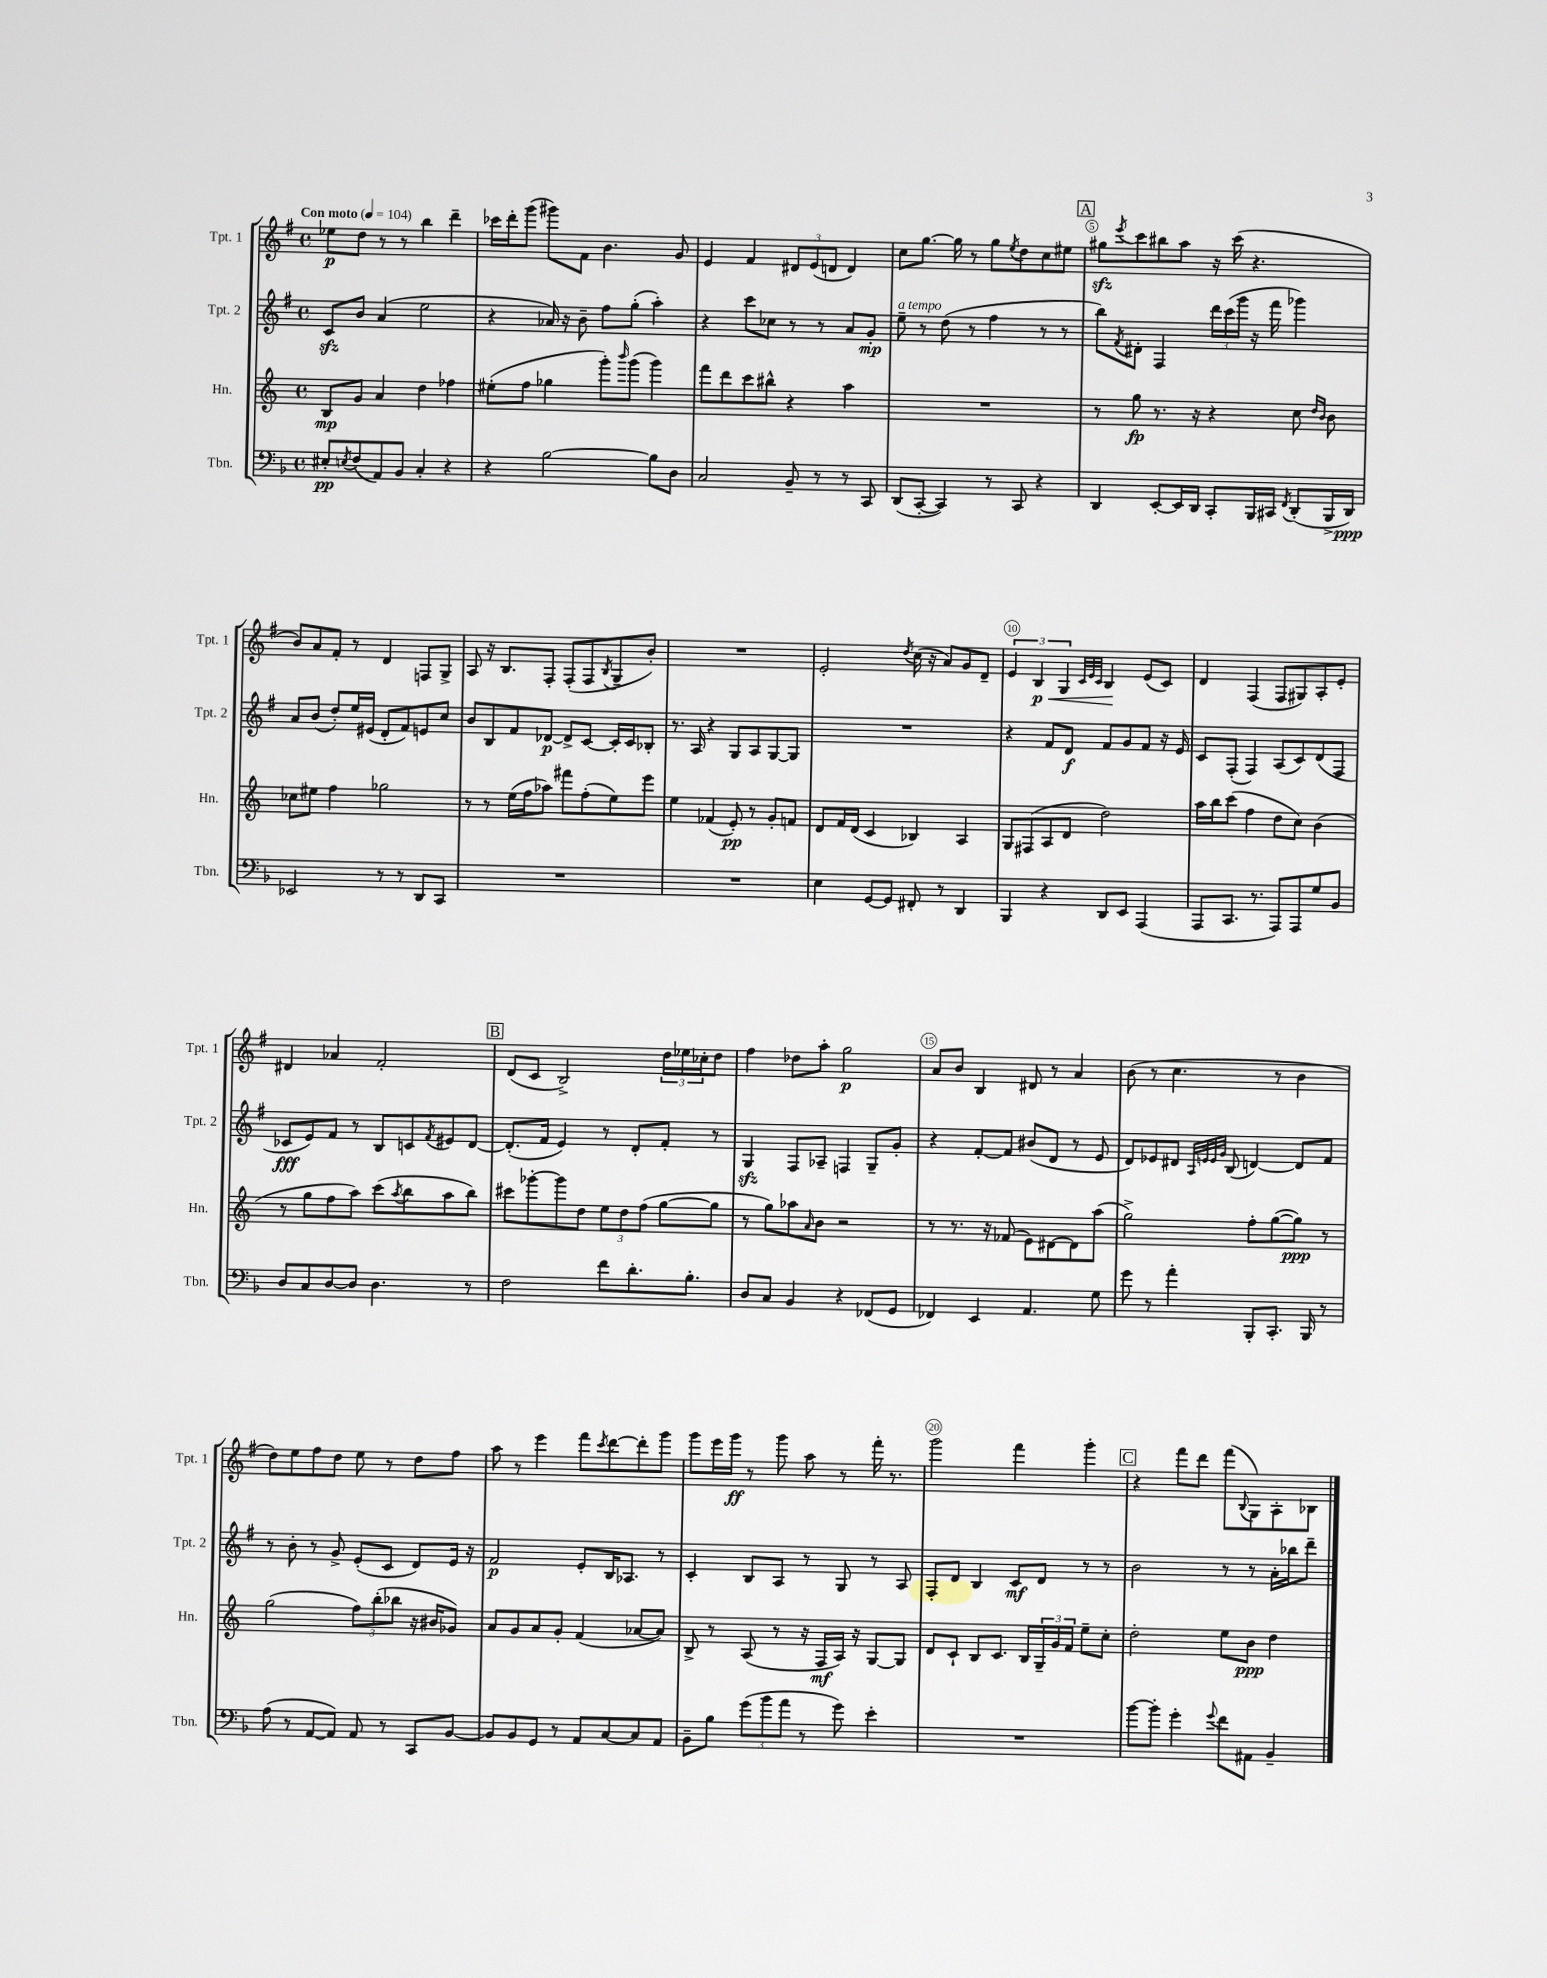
<<
\new StaffGroup <<
\new Staff = "s0" \with { instrumentName = "Tpt. 1" shortInstrumentName = "Tpt. 1" } {
    \clef treble \key g \major \defaultTimeSignature \time 4/4 \tempo "Con moto" 4 = 104
    ees''8\p d''8 r8 r8 b''4 d'''4-- |
    ces'''16 d'''16-. g'''8( gis'''8) fis'8 b'4. g'8 |
    e'4 fis'4 \tuplet 3/2 { dis'8 e'8( d'8 } d'4) |
    c''8 g''8.~ g''16 r8 g''8 \acciaccatura { e''8 } d''8 c''8 eis''8 |
    \mark \markup { \box "A" } gis''8\sfz \acciaccatura { e'''8 } c'''8 bis''8 a''8 r16 c'''16( r4. |
    b'8) a'8 fis'8-. r8 d'4 f8 g8-> |
    a8 r16 b8. fis8-. fis8-.( fis8 \acciaccatura { b8 } g8-- b'8-.) |
    R1 |
    e'2-. \acciaccatura { d''8 } c''16( r16 a'8) g'8 d'8-- |
    \tuplet 3/2 { e'4 b4\p\< g4 } \grace { c'32 e'32 c'32 } b4\! e'8( c'8) |
    d'4 fis4( fis8 gis8) a8-. e'8-. |
    dis'4 aes'4 fis'2-. |
    \mark \markup { \box "B" } d'8( c'8 b2->) \tuplet 3/2 { d''16 ees''16 ces''16-. } d''8 |
    fis''4 des''8 a''8-. g''2\p |
    a'8 b'8 b4 dis'8 r8 a'4 |
    b'8( r8 c''4. r8 b'4 |
    d''8) e''8 fis''8 d''8 e''8 r8 d''8 fis''8 |
    a''8 r8 e'''4 fis'''8 \acciaccatura { c'''8 } d'''8~ d'''8-. g'''8 |
    g'''8 e'''16 g'''16\ff r8 g'''8 a''8 r8 fis'''16-. r8. |
    g'''2 fis'''4 g'''4-. |
    \mark \markup { \box "C" } r4 fis'''8 d'''8 fis'''8( \appoggiatura { b8 } g8) a8-. bes8 \bar "|." |
}
\new Staff = "s1" \with { instrumentName = "Tpt. 2" shortInstrumentName = "Tpt. 2" } {
    \clef treble \key g \major \defaultTimeSignature \time 4/4
    c'8\sfz b'8 a'4( e''2 |
    r4 aes'16) r16 b'8-- fis''8 g''8-.( a''4-.) |
    r4 c'''8 ces''8 r8 r8 a'8 g'8-.\mp |
    e''8--^\markup { \italic "a tempo" } r8 d''8( r8 fis''4 r8 r8 |
    \mark \markup { \box "A" } b''8) \acciaccatura { fis'8 } dis'8-. fis4 \tuplet 3/2 { d'''16 c'''16( g'''16 } r16 fis'''16 ges'''4) |
    a'8 b'8( d''8-.) e''16 eis'16( d'8-. fis'8) e'8 c''8 |
    b'8 b8 fis'8 des'8~\p des'8-> c'8~ c'16-. c'16 bes8-. |
    r8. a16 r4 g8 a8 g8~ g8 |
    R1 |
    r4 fis'8 d'8\f fis'8 g'8 fis'8 r16 e'16 |
    c'8 fis8-.( fis4) a8( c'8) d'8( fis8 |
    ces'8\fff e'8) fis'8 r8 b8 c'8 \acciaccatura { fis'8 } eis'8 d'8~ |
    \mark \markup { \box "B" } d'8.-.( fis'16 e'4) r8 d'8-. fis'8-. r8 |
    g4\sfz fis8 aes8-- f4 g8-- g'8-. |
    r4 fis'8~-. fis'8 bis'8( d'8 r8 e'8 |
    d'8) ees'8 dis'8 \grace { a32 e'32 e'32 g'32 } b8( d'4~) d'8 fis'8 |
    r8 b'8-. r8 g'8-> e'8-.( c'8 d'8) e'16 r16 |
    fis'2\p e'8-. b16 aes8. r8 |
    c'4-. b8 a8 r8 g8 r8 a8 |
    fis8-. d'8 b4 c'8\mf d'8 r8 r8 |
    \mark \markup { \box "C" } b'2 r8 r8 a'16-. bes''16 d'''8-- \bar "|." |
}
\new Staff = "s2" \with { instrumentName = "Hn." shortInstrumentName = "Hn." } {
    \clef treble \key c \major \defaultTimeSignature \time 4/4
    b8\mp g'8 a'4 d''4 fes''4 |
    eis''8-.( f''8 ges''4 g'''8-.) \grace { b'''16 } g'''8( g'''4) |
    f'''8 d'''8 c'''8 bis''8-^ r4 a''4 |
    R1 |
    \mark \markup { \box "A" } r8 g''8\fp r8. r16 r4 c''8 \grace { d''16 b'16 } b'8 |
    ces''8 eis''8 f''4 ges''2 |
    r8 r8 e''16( f''16 aes''8) fis'''8 f''8-.( e''8) e'''8 |
    e''4 fes'4( e'8-.\pp) r8 g'8-. f'8 |
    d'8 f'16 d'16( c'4 bes4) a4 |
    g8 fis8( a8 d'8 d''2) |
    a''16 b''16 c'''8( f''4 d''8 c''8) b'4( |
    r8 g''8 f''8 a''8) c'''8( \acciaccatura { a''8 } b''8 a''8 b''8) |
    \mark \markup { \box "B" } cis'''8 ges'''8~-. ges'''8 d''8 \tuplet 3/2 { e''8 d''8 f''8( } g''8~ g''8 |
    r8 g''8) aes''8 \grace { a'16 } b'8 r2 |
    r8 r8. r16 fes'8( e'8) dis'8~ dis'8 a''8( |
    g''2->) f''8-. g''8~( g''8\ppp) r8 |
    g''2( \tuplet 3/2 { f''8) b''8-.( bes''8 } r16 bis'16 ges'8) |
    a'8 g'8 a'8 g'8-. f'4( aes'8~ aes'8) |
    b8-> r8 a8( r8 r16 f16\mf a16) r16 g8~ g8 |
    d'8 c'8-! b8 c'8. b16 \tuplet 3/2 { g16-- g'16 f'16 } e''8-- c''8-. |
    \mark \markup { \box "C" } d''2-. e''8 b'8\ppp d''4 \bar "|." |
}
\new Staff = "s3" \with { instrumentName = "Tbn." shortInstrumentName = "Tbn." } {
    \clef bass \key f \major \defaultTimeSignature \time 4/4
    eis8-.\pp \acciaccatura { e8 } f8( a,8) bes,8 c4-. r4 |
    r4 bes2~ bes8 d8 |
    c2 bes,8-- r8 r8 c,8 |
    d,8( c,8~-. c,4) r8 c,8 r4 |
    \mark \markup { \box "A" } d,4 e,8~-. e,16 d,16 c,8-. bes,,16 cis,16 \acciaccatura { f,8 } d,8-.( bes,,16-> d,16\ppp) |
    ees,2 r8 r8 d,8 c,8 |
    R1 |
    R1 |
    e4 g,8~ g,8 fis,8-. r8 d,4 |
    bes,,4 r4 d,8 e,8 a,,4( |
    a,,8 c,8. r8. a,,8) a,,8 g8 bes,8 |
    d8 c8 d8~ d8 d4. r8 |
    \mark \markup { \box "B" } f2 f'8 d'8.-. bes8.-. |
    d8 c8 bes,4 r4 fes,8( g,8 |
    fes,4) e,4 a,4. g8 |
    g'8 r8 a'4-. bes,,8-. c,8.-. bes,,16 r8 |
    a8( r8 a,8~ a,8) a,8 r8 c,8 bes,8~ |
    bes,8 bes,8 g,8 r8 a,8 c8~ c8 a,8 |
    bes,8-- bes8 \tuplet 3/2 { g'8( bes'8 a'8 } r8 g'8) e'4-. |
    R1 |
    \mark \markup { \box "C" } bes'8~ bes'8-. g'4-. \appoggiatura { g'8 } f'8 ais,8 bes,4-- \bar "|." |
}
>>
>>
\layout { \context { \Score \override BarNumber.break-visibility = ##(#f #t #t) barNumberVisibility = #(every-nth-bar-number-visible 5) \override BarNumber.stencil = #(make-stencil-circler 0.1 0.3 ly:text-interface::print) } }
